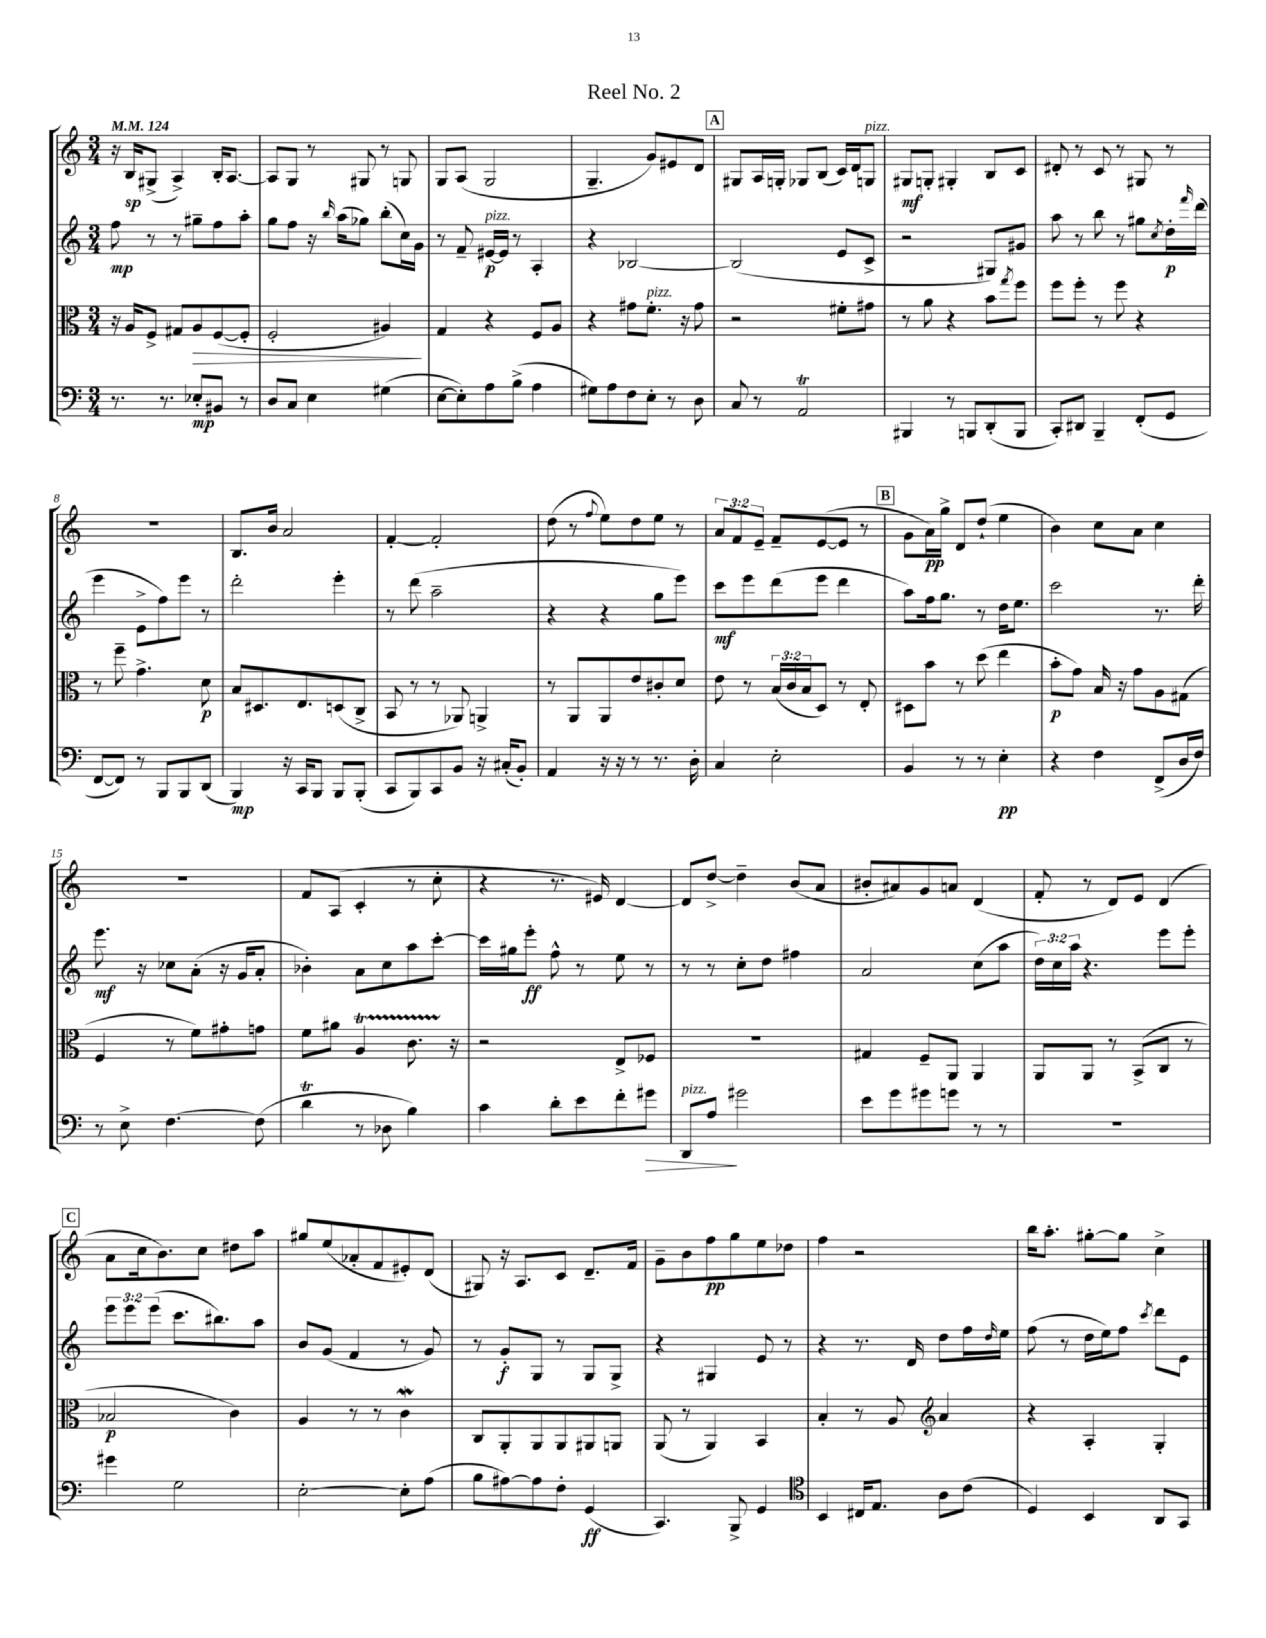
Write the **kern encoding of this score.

**kern	**kern	**kern	**kern
*staff4	*staff3	*staff2	*staff1
*clefF4	*clefC3	*clefG2	*clefG2
*k[]	*k[]	*k[]	*k[]
*M3/4	*M3/4	*M3/4	*M3/4
*MM124	*MM124	*MM124	*MM124
8.r	16r	8ff\	16r
.	16A/LK	.	16B/LK
.	8F^/J	8r	(8G#^/J
8.r	.	.	.
.	8G#/L	8r	4A^/)
8E-'/L	8A/	8gg#~\L	.
8BB#/J	([8F/	8ff\	16B'/LK
.	.	.	[8.A/J
8r	8F'/]J	8aa'\J	.
=	=	=	=
8D/L	2F'/	8gg\L	8A/]L
8C/J	.	8ff\J	8G/J
4E\	.	16r	8r
.	.	16qqbb/	.
.	.	(16aa\LK	.
.	.	8gg-\J)	8G#/
(4G#\	4A#/)	(8bb'\L	8r
.	.	16cc\L)	8G/
.	.	16g\JJ	.
=	=	=	=
[8E\L	4G/	8r	8G/L
8E'\])	.	8f~/	(8A/J
8A\	4r	[16e#/LL	2G/
.	.	16e#/]JJ	.
(8B^\J	.	8r	.
4A\	8F/L	4A'/	.
.	8A/J	.	.
=	=	=	=
8G#\L)	4r	4r	4.G~/
8A\	.	.	.
8F\	8g#\L	[2B-/	.
8E'\J	8.f'\J	.	8g/L)
8r	.	.	8e#/
.	16r	.	.
8D\	8g#\	.	8d/J
=	=	=	=
8C/	2r	(2B-/]	8G#/L
8r	.	.	16A/L
.	.	.	16G'/JJ
2AA/	.	.	8G-/L
.	.	.	(8B/J
.	8f#'\L	8e/L	16c/LL)
.	.	.	16d/J
.	8g#\J	8c^/J	8G/J
=	=	=	=
4BBB#/	8r	2r	8G#/L
.	8a\	.	8G'/J
8r	4r	.	4G#'/
8BBB/L	.	.	.
(8DD'/	8b\L	8G#/L)	8B/L
.	8qgg/	.	.
8BBB/J	8ff\J	8g#/J	8c/J
=	=	=	=
8CC'/L)	8ff\L	8aa\	8d#'/
8DD#/J	8ff'\J	8r	8r
4BBB~/	8r	8bb\	8c/
.	8ff\	8r	8r
(8FF'/L	4r	8gg#\L	8G#/
.	.	8qcc/	.
8GG/J	.	16dd'\L	8r
.	.	16qqfff/	.
.	.	(16ddd\JJ	.
=	=	=	=
[8FF/L	8r	4eee\	2.r
8FF/]J)	8ff~\	.	.
8r	4.g^\	8e^\L	.
8BBB/L	.	8ff\)	.
8BBB/	.	8eee\J	.
(8DD/J	8d\	8r	.
=	=	=	=
4BBB/)	8B/L	2ddd'\	8.B/L
.	8.D#/	.	.
.	.	.	16b/Jk
16r	.	.	2a/
16CC/LK	8.E/	.	.
8BBB/J	.	.	.
8BBB/L	(8D/	4eee'\	.
(8BBB'/J	8C^/J	.	.
=	=	=	=
8CC/L	8BB/	8r	[4f'/
8BBB/)	8r	(8ddd\	.
8CC/	8r	2aa~\	2f'/]
8BB/J	8AA-/)	.	.
16r	4AA^/	.	.
(16C#'/LK	.	.	.
8BB'/J)	.	.	.
=	=	=	=
4AA/	8r	4r	(8dd\
.	8AA/L	.	8r
.	.	.	8qqff/
16r	8AA/	4r	8ee\L)
16r	.	.	.
8r	8e/	.	8dd\
8.r	8c#'/	8gg\L	8ee\J
.	8d/J	8eee\J)	8r
16D'\	.	.	.
=	=	=	=
4C/	8e\	8ccc\L	12a/L
.	.	.	12f/
.	8r	8eee\	.
.	.	.	12e~/J
2E'\	(24B/LL	(8ddd\	8f~/L
.	24c/	.	.
.	24B/J	.	.
.	8D/J)	8eee\J	([8e/
.	8r	4ddd\	8e/]J
.	8E'/	.	8r
=	=	=	=
4BB/	8D#\L	8aa\L)	8g\L
.	8b\J	16ff\k	16a\L)
.	.	8.gg\J	16gg^\JJ
8r	8r	.	8d/L
8r	(8dd\	8r	(8dd`/J
4E'\	4ee\	16dd\LK	4ee\
.	.	8.ee\J	.
=	=	=	=
4r	8b'\L	2ccc\	4b\)
.	8g\J)	.	.
4F\	16B/	.	8cc\L
.	16r	.	.
.	8g\L	.	8a\J
(8FF^/L	8A\	8.r	4cc\
16D/L	(8G#\J	.	.
16F/JJ)	.	16ddd'\	.
=	=	=	=
8r	4F/	8.eee\	2.r
8E^\	.	.	.
.	.	16r	.
[4.F\	8r	8cc-\L	.
.	8f\L)	(8a'\J	.
.	8g#'\	16r	.
.	.	16g/LK	.
(8F\]	8g\J	8a'/J	.
=	=	=	=
4d\	8f\L	4b-'\)	8f/L
.	8a#\J	.	(8A/J
8r	4A/	8a\L	4c'/
8D-\	.	8cc\	.
4B\)	8.c\	8aa\	8r
.	.	[8ccc'\J	8cc'\
.	16r	.	.
=	=	=	=
4c\	2r	16ccc\]LL	4r
.	.	16gg#\J	.
.	.	8eee'\J	.
8d'\L	.	8ff^^\	8.r
8e\	.	8r	.
.	.	.	16e#/)
8f'\	8E^/L	8ee\	[4d/
8g#\J	8F-/J	8r	.
=	=	=	=
8DD/L	2.r	8r	8d/]L
8A/J	.	8r	[8dd^/J
2g#\	.	8cc'\L	4dd~\]
.	.	8dd\J	.
.	.	4ff#\	(8b/L
.	.	.	8a/J
=	=	=	=
8e\L	4G#/	2a/	8b#'/L
8g\	.	.	8a#/)
8g#\	8F~/L	.	8g/
8g\J	8AA/J	.	8a/J
8r	4AA/	(8cc\L	(4d/
8r	.	8aa\J	.
=	=	=	=
2.r	8AA/L	24dd\LL)	8f'/
.	.	24cc\	.
.	.	24aa\JJ	.
.	8AA/J	4.r	8r
.	8r	.	8d/L)
.	(8BB^/L	.	8e/J
.	8C/J	8eee\L	(4d/
.	8r	8eee'\J	.
=	=	=	=
4g#\	2B-/	12eee\L	8a\L
.	.	12eee\	.
.	.	.	16cc\k
.	.	(12eee\J	.
.	.	.	8.b\)
2G\	.	8.ccc\L	.
.	.	.	8cc\J
.	.	8.bb#\)	.
.	4c\)	.	8dd#\L
.	.	8aa\J	8aa\J
=	=	=	=
[2E'\	4A/	8b/L	8gg#/L
.	.	(8g/J	(8ee/
.	8r	4f/	8a-'/
.	8r	.	8f/
8E'\]L	4c\	8r	8e#'/)
(8A\J	.	8g/)	(8d/J
=	=	=	=
8B\L	8C/L	8r	8G#/)
[8A#\)	8AA'/	8g'/L	16r
.	.	.	8.A/L
8A#\]	8AA/	8G/J	.
8F'\J	8AA/	8r	8c/J
(4GG/	8AA#/	8G/L	8.d~/L
.	8AA/J	8G^/J	.
.	.	.	16f/Jk
=	=	=	=
4.CC/)	(8AA/	4r	8g~\L
.	8r	.	8b\
.	4AA/)	4G#/	8ff\
8BBB^/	.	.	8gg\
4GG/	4BB/	8e/	8ee\
.	.	8r	8dd-\J
=	=	=	=
*clefC4	*	*	*
4BB/	4B'/	4r	4ff\
16C#/LK	8r	8.r	2r
8.E/J	.	.	.
.	8A/	.	.
.	.	16d/	.
*	*clefG2	*	*
8A\L	4a/	8dd\L	.
(8c\J	.	16ff\L	.
.	.	16qqdd/	.
.	.	16ee\JJ	.
=	=	=	=
4D/)	4r	(8ff\	16bb\LK
.	.	.	8.aa'\J
.	.	8r	.
4BB/	4A'/	16dd\LL	[8gg#'\L
.	.	16ee\J)	.
.	.	8ff\J	8gg#\]J
.	.	8qccc/	.
8AA/L	4G'/	8ddd\L	4cc^\
8GG/J	.	8e\J	.
==	==	==	==
*-	*-	*-	*-
